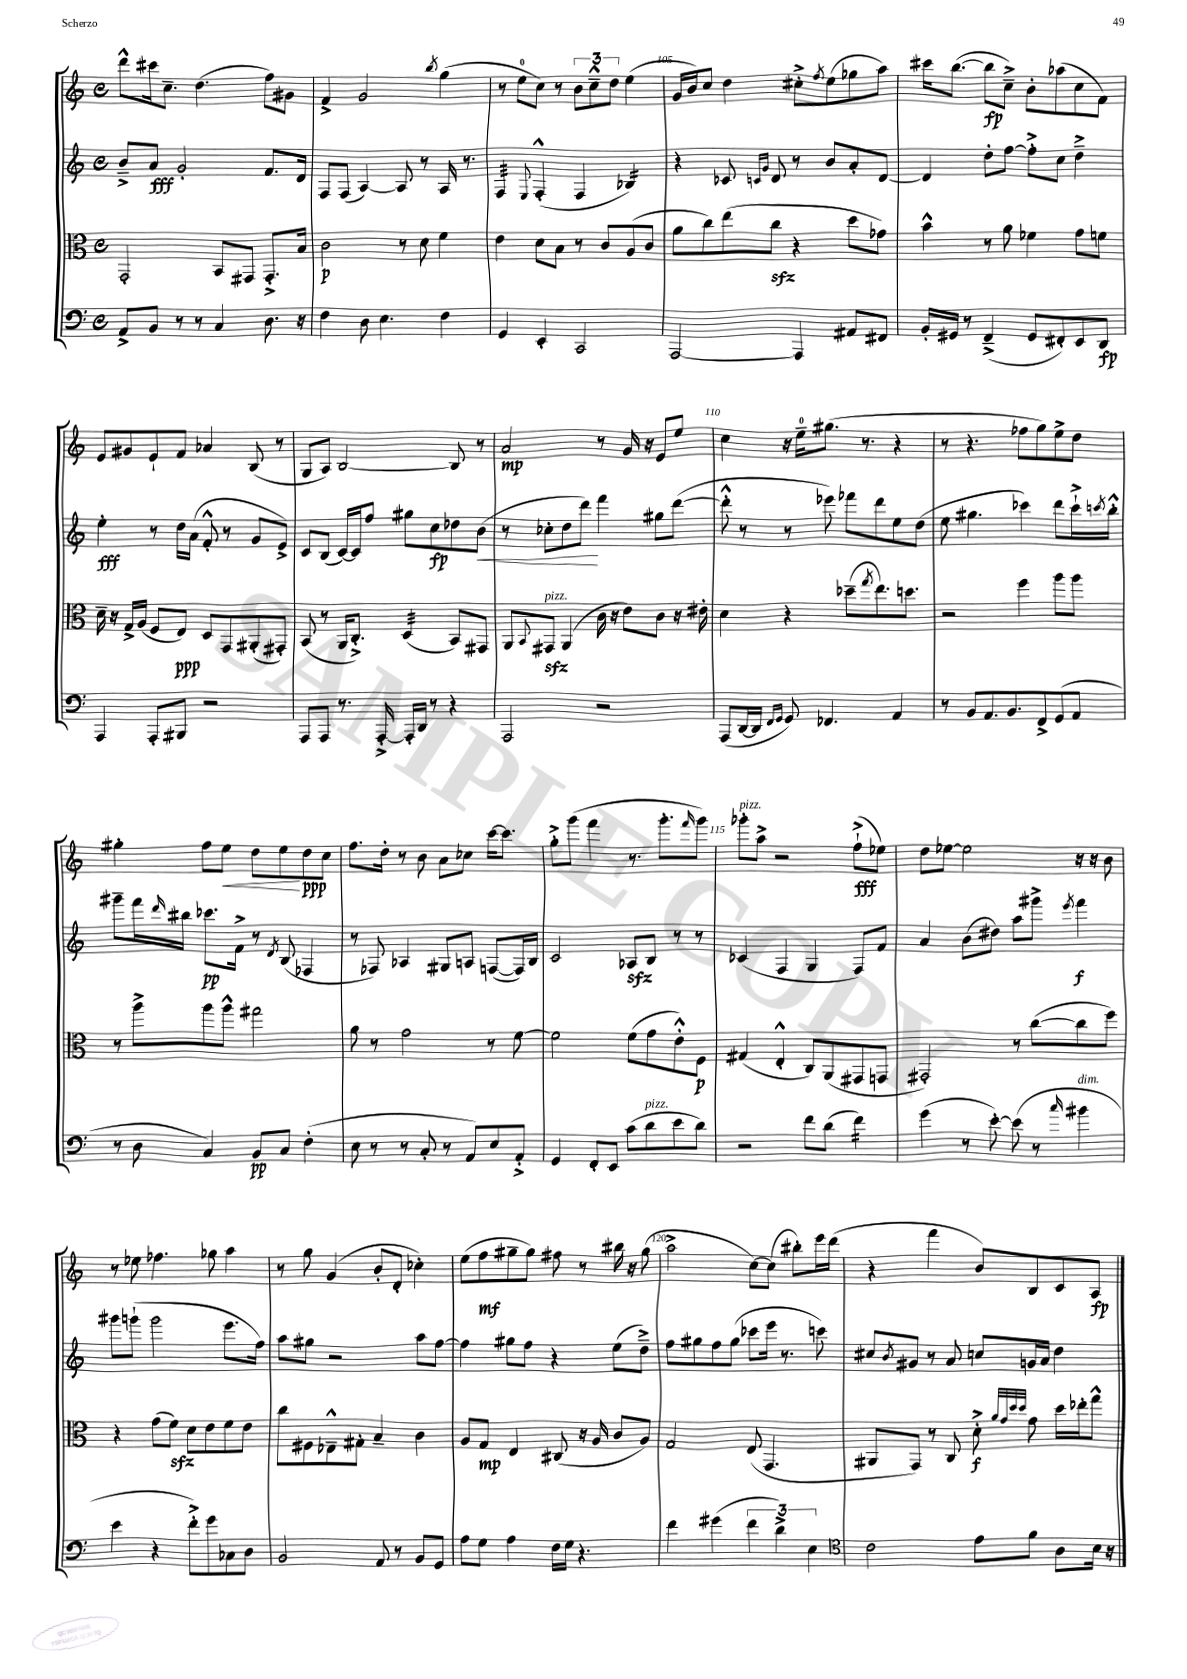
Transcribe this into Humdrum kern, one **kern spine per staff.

**kern	**kern	**kern	**kern
*staff4	*staff3	*staff2	*staff1
*clefF4	*clefC3	*clefG2	*clefG2
*k[]	*k[]	*k[]	*k[]
*M4/4	*M4/4	*M4/4	*M4/4
*met(c)	*met(c)	*met(c)	*met(c)
8AA^	2GG'	8b~^	8ddd^^
8BB	.	8a	16ccc#
.	.	.	8.cc~
8r	.	2g'	.
8r	.	.	(4.dd
4C	8BB	.	.
.	8GG#	.	.
8.D	8.GG#'^	8.f	8ff)
.	.	.	8g#
16r	16B	16d	.
=	=	=	=
4F	2c	8F	4f^
.	.	(8F	.
8D	.	[4A)	2g
4.E	.	.	.
.	8r	8A]	.
.	8d	8r	.
.	.	.	8qbb
4F	4f	16A	(4gg
.	.	8.r	.
=	=	=	=
4GG	4e	4F	8r
.	.	.	8ee
.	.	8qqE	.
4EE'	8d	(4F'^^	8cc)
.	8B	.	8r
2CC	8r	4F	12b
.	.	.	12cc~^^
.	8c	.	.
.	.	.	12dd
.	(8A	4B-)	(4ee
.	8c	.	.
=	=	=	=
[2AAA	8a	4r	16g
.	.	.	16b)
.	8cc)	.	8cc
.	(8ee	8c-	4dd
.	.	16qqc	.
.	.	16qqg	.
.	8cc	8d	.
4AAA]	4r	8r	8cc#'^
.	.	.	8qff
.	.	8b	(8ee
8AA#	8dd	8a'	8gg-
8FF#	8g-)	[8d	8aa)
=	=	=	=
16BB'	4b^^	4d]	16ccc#
16GG#	.	.	([8.bb
8r	.	.	.
(4FF~^	8r	8dd'	8bb]
.	8a	[8ff	8cc~^)
8GG#	4f-	8ff'^]	8b'
8FF#')	.	8cc	(8aa-
8EE	8g	4dd~^	8cc
8DD	8f	.	8f)
=	=	=	=
4AAA	16d~	4ee'	8e
.	16r	.	.
.	16G^	.	8g#
.	(16A	.	.
8AAA'	8F	8r	8e`
8BBB#	8E)	16dd	8f
.	.	(16a	.
2r	8D	8f'^^	4a-
.	8GG	8r	.
.	(8AA#'	8g	(8B
.	8GG#')	8e^)	8r
=	=	=	=
8AAA	(8BB	8c	8G
8AAA	8r	(8B	8A)
8.r	16AA	[16c)	[2B
.	8.C'^)	16c]	.
.	.	8ff	.
[16AAA'^	.	.	.
16AAA']	(4D	8gg#	.
16DD	.	.	.
8r	.	8cc	.
4r	8BB)	8dd-	8B]
.	8GG#	(8b	8r
=	=	=	=
2AAA	8AA	8r	2a
.	8qqBB	.	.
.	8GG#	8cc-'	.
.	(4AA	8dd	.
.	.	8ddd)	.
2r	16c	4fff	8r
.	16r	.	.
.	8e)	.	16g
.	.	.	16r
.	8c	8gg#	8e
.	16r	([8ddd	8ee
.	16e#'	.	.
=	=	=	=
(8AAA	4d	8ddd'^^]	4cc
[16DD	.	8r	.
16DD]	.	.	.
16qqFF	.	.	.
16qqGG	.	.	.
8GG)	4r	8r	16r
.	.	.	16ee~
4.FF-	.	8eee-)	(8.gg#
.	(8dd-~	8fff-	.
.	.	.	8.r
.	8qgg	.	.
.	8.ee)	8ddd	.
4AA	.	8ee	4r
.	8.dd	.	.
.	.	(8dd	.
=	=	=	=
8r	2r	8ee	8r
8BB	.	4.gg#	4.r
8.AA	.	.	.
8.BB	.	.	.
.	4ff	4ccc-)	8ff-
8FF^	.	.	8gg)
(8GG	8aa	8ddd	8ee^
8AA	8aa	16ccc-`^	8dd
.	.	8qccc	.
.	.	16bb'^^	.
=	=	=	=
8r	8r	8ggg#~	4gg#'
8D	8aa^	16fff	.
.	.	16qqddd	.
.	.	16bb#	.
4C)	8aa	8.ccc-	8ff
.	8aa^^	.	8ee
.	.	16f^	.
8BB	2gg#	8r	8dd
.	.	8qd	.
8C	.	(8B	8ee
(4F'	.	4F-	8dd
.	.	.	8cc
=	=	=	=
8E	8a	8r	8.ff
8r	8r	8F-)	.
.	.	.	16dd'
8r	2g	4A-	8r
8C'	.	.	8b
8r	.	8G#	8a
8AA)	.	8A	8cc-
8E	8r	([8F	[16ccc
.	.	.	8.ccc]
8AA'^	[8f	16F])	.
.	.	16B	.
=	=	=	=
4GG	2f]	2c	8gg'^
.	.	.	(8ggg
8FF'	.	.	4fff
8EE	.	.	.
(8c	(8f	8A-	8.r
8d	8g	8B	.
.	.	.	8.ggg'
8e	8e'^^)	8r	.
.	.	.	16qqfff
8d)	8F	8r	8ggg)
=	=	=	=
2r	(4G#	(4c-	8ggg-'
.	.	.	8aa^
.	4E'^^	4F	2r
8f	8C)	4G	.
(8d	(8AA	.	.
4f)	8GG#	8F)	(8ff`^
.	8GG	8f	8ee-)
=	=	=	=
(4g	2GG#')	4a	8dd
.	.	.	[8ee-
8r	.	(8b	2ee-]
[8e')	.	8dd#)	.
(8e]	8r	8aa	.
8r	([8cc	8ggg#^	.
16qqcc	.	8qeee	.
4b#	8cc]	4fff	16r
.	.	.	16r
.	8ff)	.	8b
=	=	=	=
4e	4r	8ggg#	8r
.	.	(8ggg`	8ee-
4r	(8g	2ggg	4.ff-
.	8f)	.	.
8f'^)	8d	.	.
8g	8e	.	8gg-
8C-	8f	8.eee	4aa
8D	8e	.	.
.	.	16ff)	.
=	=	=	=
2BB	8cc	8aa	8r
.	8F#	8gg#	8gg
.	8E-~^^	2r	(4g
.	8G#'	.	.
8AA	4B~	.	8b'
8r	.	.	8d'
8BB	4c	8aa	4cc-')
8GG	.	[8ff	.
=	=	=	=
8A	8A	4ff]	(8ee
8G	8G	.	8ff
4A	4E	8gg#	8gg#~
.	.	8ff	8gg#)
16F	(8C#	4r	8ff#
16G	.	.	.
4.r	16r	.	8r
.	16A	.	.
.	8c	(8ee	16bb#
.	.	.	16r
.	8A)	8dd~^)	(8gg#
=	=	=	=
4f	2G	8ff	2aa^
.	.	8gg#	.
(4g#	.	8ff	.
.	.	(8gg#	.
6f	(8E	8ccc-	[8cc)
.	4.GG	16eee	(8cc]
6d^)	.	.	.
.	.	8.r	.
.	.	.	8bb#')
6E	.	.	.
.	.	8ccc)	16eee
.	.	.	(16ddd
=	=	=	=
*clefC4	*	*	*
2c	8AA#	8cc#	4r
.	.	8qb	.
.	8GG)	8g#	.
.	8r	8r	4fff
.	8C	8a	.
8e	8d'^	8cc	8b)
.	32qqa	.	.
.	32qqg	.	.
.	32qqdd	.	.
.	32qqdd	.	.
8f	8g	16g	8B
.	.	16a	.
8A	16dd	4dd	8c
.	16ee-'	.	.
16B	8gg^^	.	8A
16r	.	.	.
==	==	==	==
*-	*-	*-	*-
